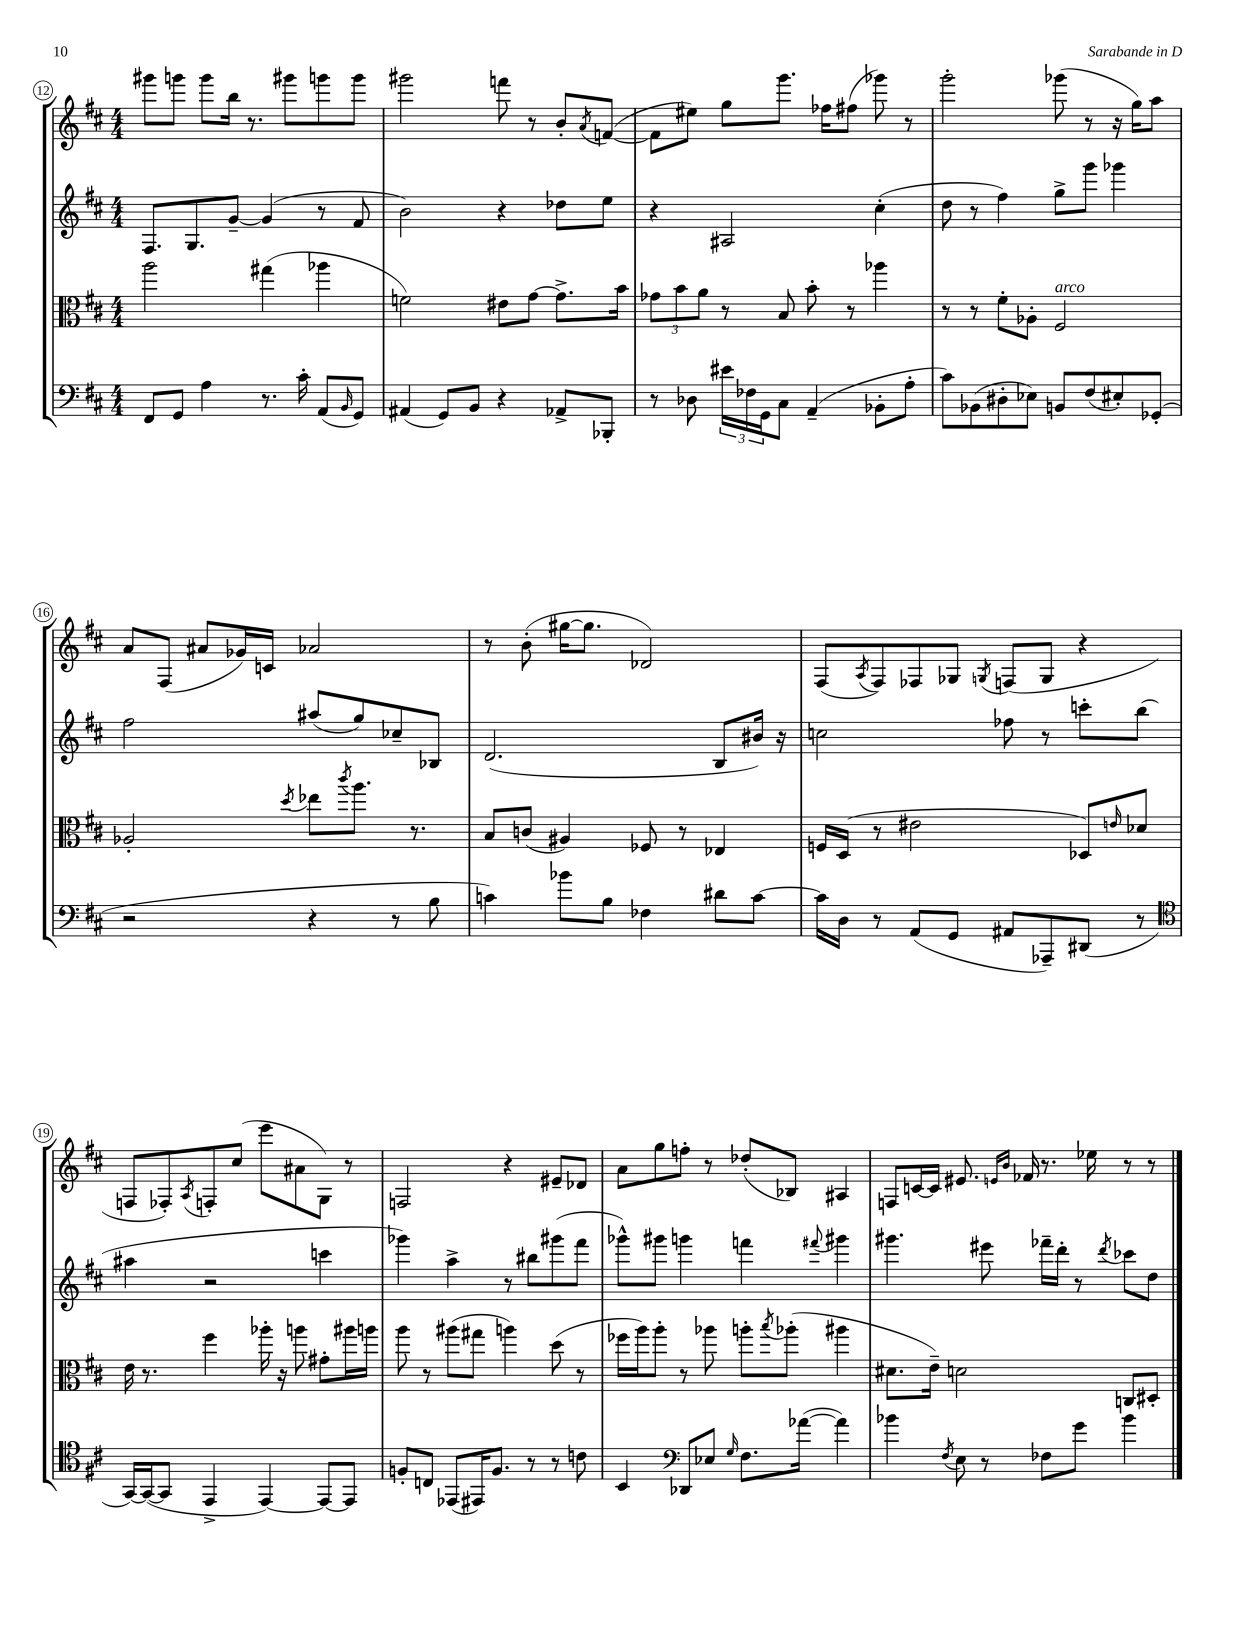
<<
\new StaffGroup <<
\new Staff = "s0" {
    \clef treble \key d \major \numericTimeSignature \time 4/4
    gis'''8 g'''8 g'''8 b''16 r8. gis'''8 g'''8 g'''8 |
    gis'''2 f'''8 r8 b'8-. \acciaccatura { a'8 } f'8~( |
    f'8 eis''8) g''8 g'''8. fes''16 fis''8( ges'''8) r8 |
    g'''2-. ges'''8( r8 r16 g''16) a''8 |
    a'8 fis8( ais'8 ges'16) c'16 aes'2 |
    r8 b'8-.( gis''16~ gis''8. des'2) |
    fis8( \acciaccatura { a8 } fis8) fes8 ges8 \acciaccatura { g8 } f8( g8 r4 |
    f8 fes8-.) \acciaccatura { a8 } f8-. cis''8( e'''8 ais'8 g8) r8 |
    f2 r4 eis'8-- des'8 |
    a'8 g''8 f''8-. r8 des''8-.( bes8) ais4 |
    f8 c'16~ c'16 eis'8. \grace { e'16 b'16 } fes'16 r8. ees''16 r8 r8 \bar "|." |
}
\new Staff = "s1" {
    \clef treble \key d \major \numericTimeSignature \time 4/4
    fis8. g8. g'8~-- g'4( r8 fis'8 |
    b'2) r4 des''8 e''8 |
    r4 ais2 cis''4-.( |
    d''8 r8 fis''4) g''8-> g'''8 ges'''4 |
    fis''2 ais''8( g''8) ces''8-- bes8 |
    d'2.( b8 bis'16) r16 |
    c''2 fes''8 r8 c'''8-. b''8( |
    ais''4 r2 c'''4 |
    ges'''4) a''4-> r8 bis''8 gis'''8( fis'''8 |
    ges'''8-^) gis'''8 g'''4 f'''4 \appoggiatura { fis'''8 } gis'''4 |
    gis'''4. eis'''8 fes'''16-- d'''16-. r8 \acciaccatura { d'''8 } ces'''8 d''8 \bar "|." |
}
\new Staff = "s2" {
    \clef alto \key d \major \numericTimeSignature \time 4/4
    a''2 gis''4( aes''4 |
    f'2) eis'8 g'8~ g'8.-> b'16 |
    \tuplet 3/2 { ges'8 b'8 a'8 } r8 b8 b'8-. r8 aes''4 |
    r8 r8 fis'8-. aes8-. fis2^\markup { \italic "arco" } |
    aes2-. \acciaccatura { d''8 } ees''8 \acciaccatura { cis'''8 } a''8. r8. |
    b8 c'8( ais4) fes8 r8 ees4 |
    f16 d16( r8 eis'2 des8) \grace { e'16 } des'8 |
    e'16 r8. fis''4 aes''16-. r16 a''8 gis'8-. ais''16 a''16 |
    a''8 r8 ais''8( gis''8 a''4) d''8( r8 |
    fes''16 a''16) a''8-. r8 aes''8 a''8-. \acciaccatura { b''8 } aes''8-.( ais''4 |
    dis'8. e'16--) d'2 c8 dis8-. \bar "|." |
}
\new Staff = "s3" {
    \clef bass \key d \major \numericTimeSignature \time 4/4
    fis,8 g,8 a4 r8. cis'16-. a,8( \grace { b,16 } g,8) |
    ais,4( g,8) b,8 r4 aes,8-> bes,,8-. |
    r8 des8 \tuplet 3/2 { eis'16 fes16 g,16 } cis8 a,4--( bes,8-. a8-. |
    cis'8) bes,8( dis8-. ees8) b,8 fis8( eis8-.) ges,8-.( |
    r2 r4 r8 b8 |
    c'4) bes'8 b8 fes4 dis'8 c'8~ |
    c'16 d16 r8 a,8( g,8 ais,8 aes,,8--) dis,8( r8 |
    \clef tenor g,16~) g,16~( g,8 e,4-> e,4~) e,8~ e,8 |
    f8-. c8 ees,8( eis,16) f8. r8 r8 c'8 |
    b,4 \clef bass des,8 ees8 \grace { g16 } fis8. aes'16~( aes'4) |
    bes'4 \acciaccatura { fis8 } e8 r8 fes8 g'8 bes'4 \bar "|." |
}
>>
>>
\layout { \context { \Score currentBarNumber = #12 \override BarNumber.stencil = #(make-stencil-circler 0.1 0.3 ly:text-interface::print) } }
